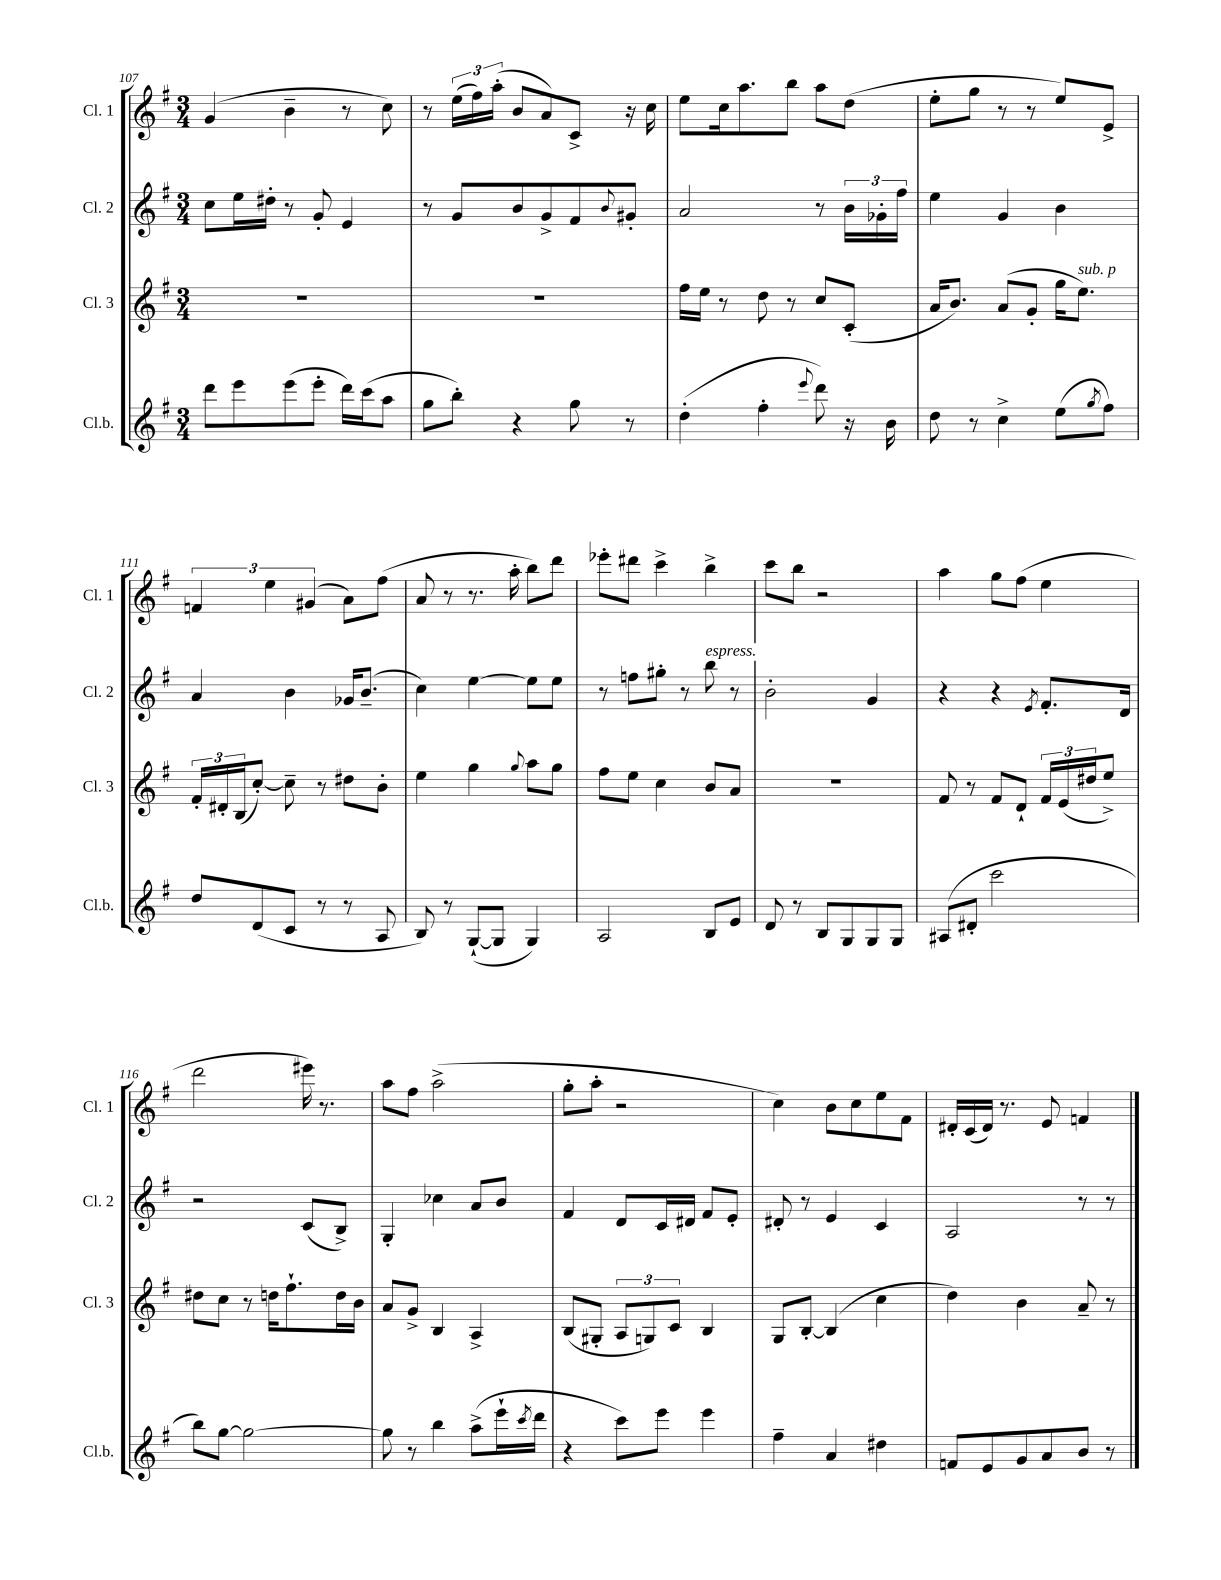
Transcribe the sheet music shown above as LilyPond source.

<<
\new StaffGroup <<
\new Staff = "s0" \with { instrumentName = "Cl. 1" shortInstrumentName = "Cl. 1" } {
    \clef treble \key g \major \numericTimeSignature \time 3/4
    g'4( b'4-- r8 c''8) |
    r8 \tuplet 3/2 { e''16( fis''16) a''16-.( } b'8 a'8) c'8-> r16 c''16 |
    e''8 c''16 a''8. b''8 a''8 d''8( |
    e''8-. g''8 r8 r8 e''8) e'8-> |
    \tuplet 3/2 { f'4 e''4 gis'4( } a'8) fis''8( |
    a'8 r8 r8. a''16-. b''8) d'''8 |
    ees'''8-. dis'''8 c'''4-> b''4-> |
    c'''8 b''8 r2 |
    a''4 g''8 fis''8( e''4 |
    d'''2 eis'''16) r8. |
    a''8 fis''8 a''2->( |
    g''8-. a''8-. r2 |
    c''4) b'8 c''8 e''8 fis'8 |
    dis'16-. c'16( dis'16) r8. e'8 f'4 \bar "|." |
}
\new Staff = "s1" \with { instrumentName = "Cl. 2" shortInstrumentName = "Cl. 2" } {
    \clef treble \key g \major \numericTimeSignature \time 3/4
    c''8 e''16 dis''16-. r8 g'8-. e'4 |
    r8 g'8 b'8 g'8-> fis'8 \appoggiatura { b'8 } gis'8-. |
    a'2 r8 \tuplet 3/2 { b'16 ges'16-. fis''16 } |
    e''4 g'4 b'4 |
    a'4 b'4 ges'16 b'8.--( |
    c''4) e''4~ e''8 e''8 |
    r8 f''8 gis''8-. r8 b''8^\markup { \italic "espress." } r8 |
    b'2-. g'4 |
    r4 r4 \acciaccatura { e'8 } fis'8.-. d'16 |
    r2 c'8( b8->) |
    g4-. ces''4 a'8 b'8 |
    fis'4 d'8 c'16 dis'16 fis'8 e'8-. |
    dis'8-. r8 e'4 c'4 |
    a2 r8 r8 \bar "|." |
}
\new Staff = "s2" \with { instrumentName = "Cl. 3" shortInstrumentName = "Cl. 3" } {
    \clef treble \key g \major \numericTimeSignature \time 3/4
    R2. |
    R2. |
    fis''16 e''16 r8 d''8 r8 c''8 c'8-.( |
    a'16 b'8.) a'8( g'8-. g''16 e''8.^\markup { \italic "sub. p" }) |
    \tuplet 3/2 { fis'16-. dis'16-. b16( } c''8~-.) c''8-- r8 dis''8 b'8-. |
    e''4 g''4 \appoggiatura { g''8 } a''8 g''8 |
    fis''8 e''8 c''4 b'8 a'8 |
    R2. |
    fis'8 r8 fis'8 d'8-! \tuplet 3/2 { fis'16 e'16( dis''16 } e''8->) |
    dis''8 c''8 r8 d''16 fis''8.-! d''16 b'16 |
    a'8 g'8-> b4 a4-> |
    b8( gis8-. \tuplet 3/2 { a8 g8) c'8 } b4 |
    g8 b8~-. b4( c''4 |
    d''4) b'4 a'8-- r8 \bar "|." |
}
\new Staff = "s3" \with { instrumentName = "Cl.b." shortInstrumentName = "Cl.b." } {
    \clef treble \key g \major \numericTimeSignature \time 3/4
    d'''8 e'''8 e'''8( e'''8-. d'''16) c'''16( a''8 |
    g''8 b''8-.) r4 g''8 r8 |
    d''4-.( fis''4-. \appoggiatura { e'''8 } d'''8) r16 b'16 |
    d''8 r8 c''4-> e''8( \acciaccatura { g''8 } fis''8) |
    d''8 d'8( c'8 r8 r8 a8 |
    b8) r8 g8~-!( g8 g4) |
    a2 b8 e'8 |
    d'8 r8 b8 g8 g8 g8 |
    ais8( dis'8-. c'''2 |
    b''8) g''8~ g''2~ |
    g''8 r8 b''4 a''8->( e'''16-! \acciaccatura { c'''8 } d'''16 |
    r4 c'''8) e'''8 e'''4 |
    fis''4-- a'4 dis''4 |
    f'8 e'8 g'8 a'8 b'8 r8 \bar "|." |
}
>>
>>
\layout { \context { \Score currentBarNumber = #107 } }
